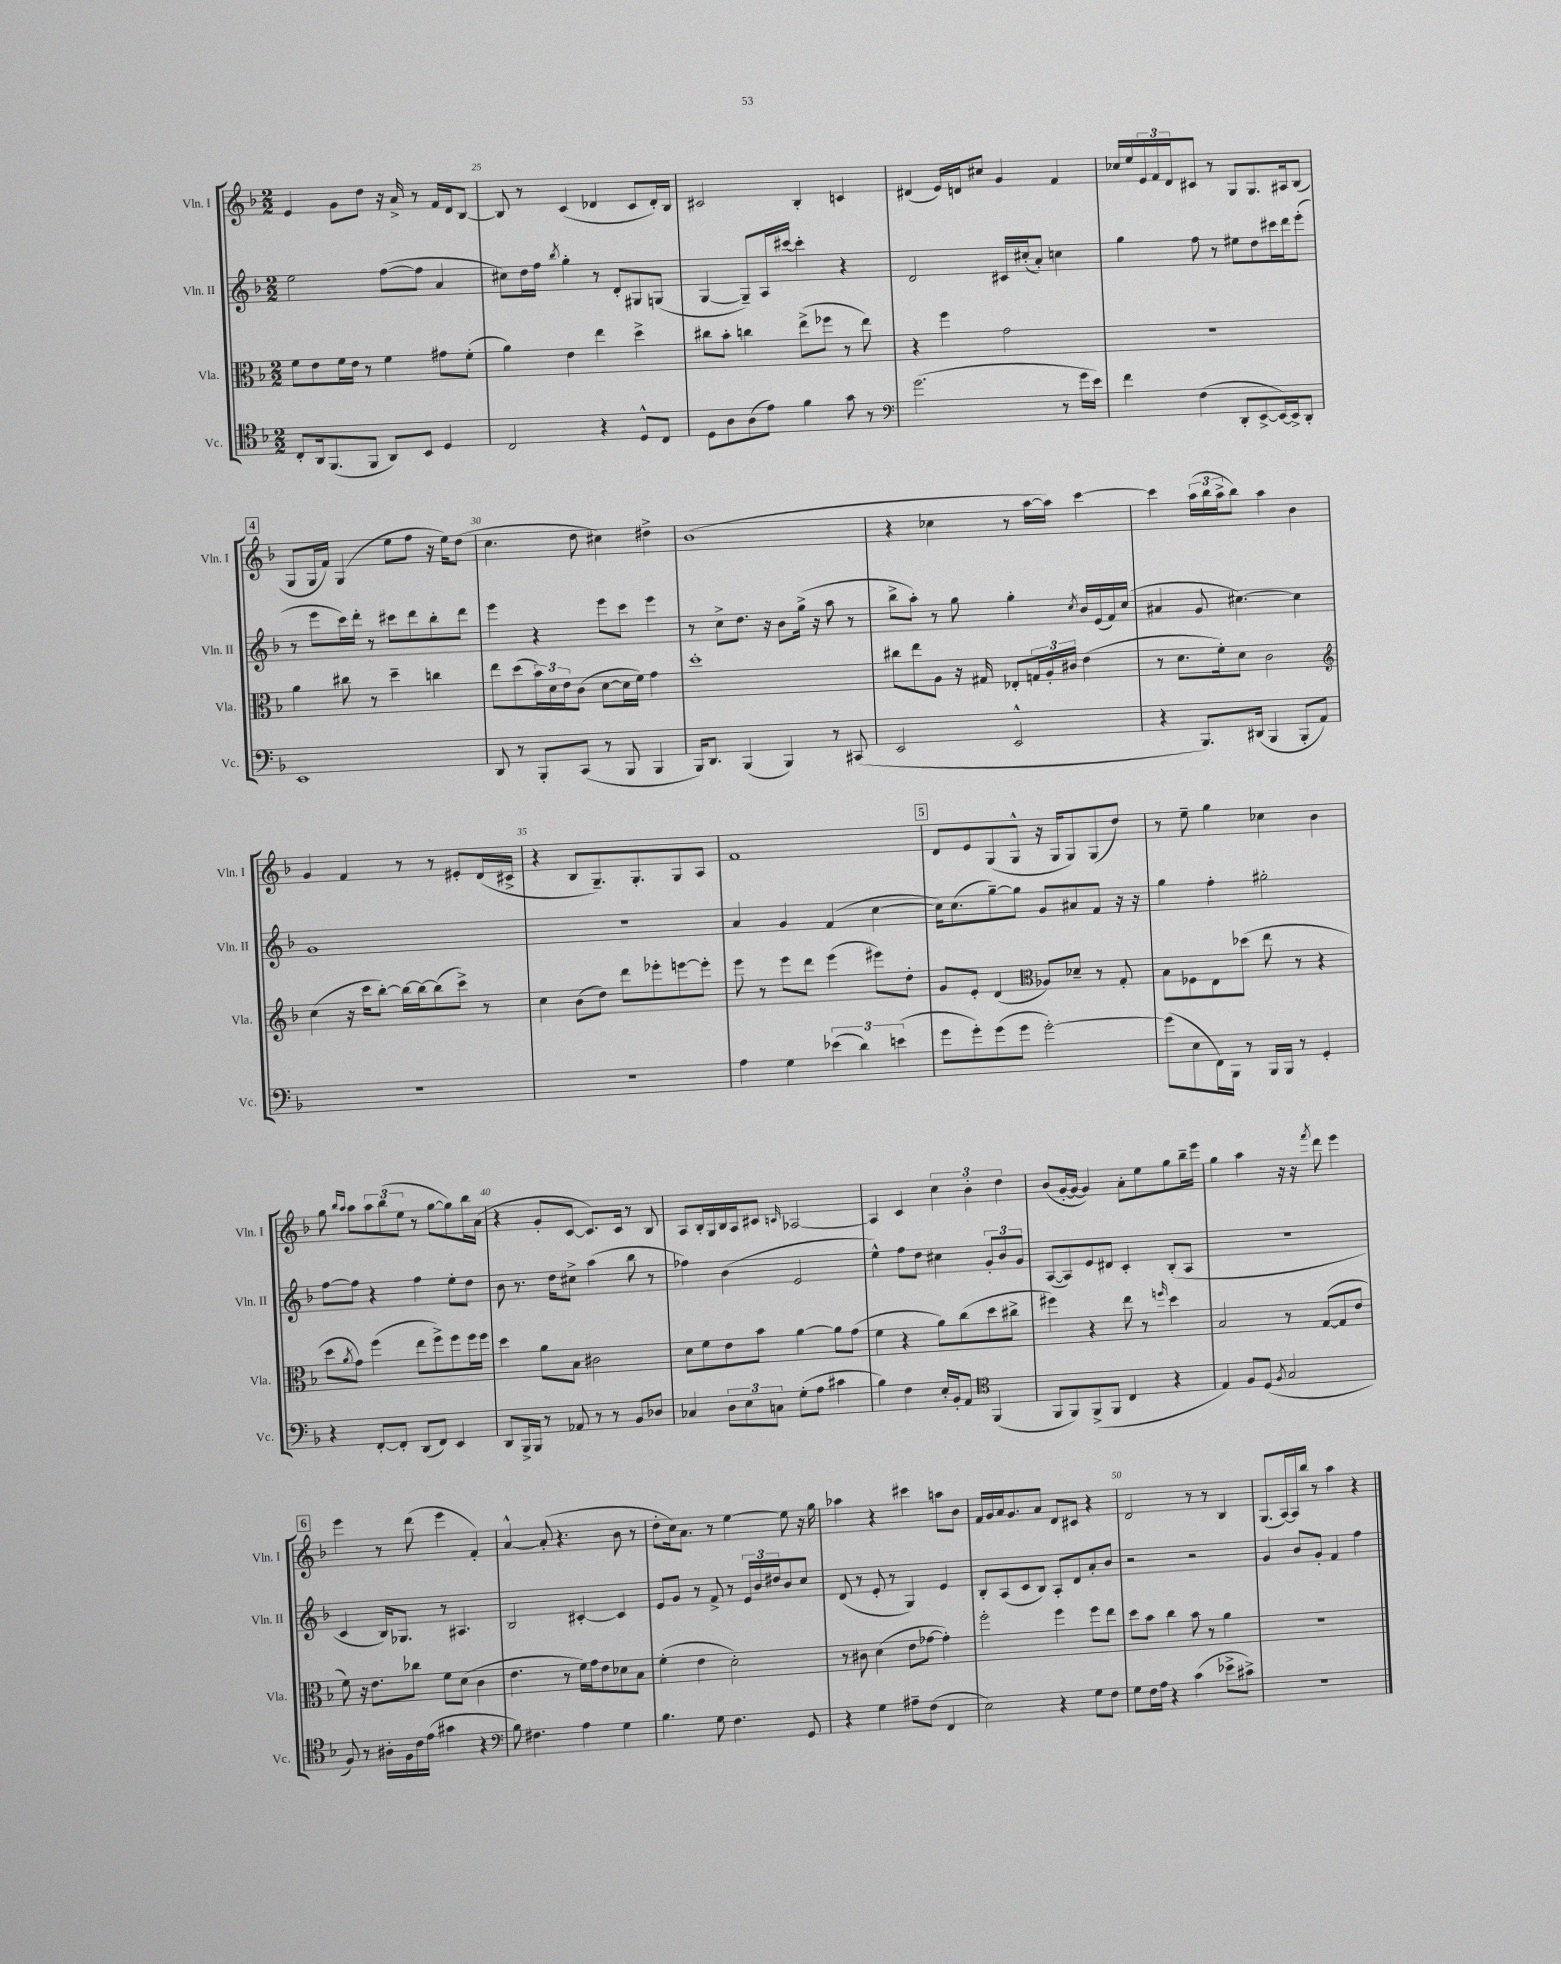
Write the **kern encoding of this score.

**kern	**kern	**kern	**kern
*staff4	*staff3	*staff2	*staff1
*clefC4	*clefC3	*clefG2	*clefG2
*k[b-]	*k[b-]	*k[b-]	*k[b-]
*M2/2	*M2/2	*M2/2	*M2/2
8C'	8f	2ee	4e
16AA	8e	.	.
(8.FF	.	.	.
.	16f	.	8g
.	16e	.	.
8FF	8r	.	8dd
8AA)	4f	([8ff	16r
.	.	.	16a^
8BB-	.	8ff]	8r
4D	8g#	4a	16f
.	.	.	16d
.	(8f'	.	[8B-
=	=	=	=
2C	4a)	8cc#)	8B-]
.	.	16dd	8r
.	.	16ff	.
.	.	8qbb-	.
.	4e	4gg'	(4c
4r	4ee	8r	4d-
.	.	8d'	.
8D^^	4dd^	8G#	8c
8C	.	(8G	16d-')
.	.	.	16B-
=	=	=	=
8D	8cc#	[4G	2c#
8A	8b-'	.	.
(8A	4cc	8G~])	.
8e)	.	16A	.
.	.	[16ccc#	.
4f	(8ee^	4ccc#']	4B-'
.	8ff-	.	.
8g	8r	4r	4c
8r	8ee)	.	.
=	=	=	=
*clefF4	*	*	*
(2.g	4r	2d	(4d#
.	4ff	.	16e)
.	.	.	16d
.	.	.	8cc#
.	2g	16c#	4g
.	.	(16cc#'	.
.	.	8a')	.
8r	.	4cc	4f
16g	.	.	.
16e)	.	.	.
=	=	=	=
4f	1r	4gg	16cc-
.	.	.	16ee
.	.	.	24e
.	.	.	24f
.	.	.	24d
(4F	.	8ff	8c#
.	.	8r	8r
8DD'	.	8ee#	8G
[8EE^	.	8dd	8.G
16EE_)	.	16ccc#	.
16EE^]	.	16ddd	16A#
8DD'	.	(8eee'	(8B-
=	=	=	=
1EE	4a	8r	8G
.	.	8eee	16G
.	.	.	16f)
.	8cc#	16ccc)	(4G
.	.	16ddd'	.
.	8r	8r	.
.	4dd~	8ccc#	8ee
.	.	8ddd	8ff
.	4cc	8bb-'	16r
.	.	.	16ee)
.	.	8ddd	(8dd
=	=	=	=
8DD	8ee	4eee	4.cc
8r	(8dd	.	.
8BBB-'	24b-)	4r	.
.	24d	.	.
.	24e	.	.
(8CC	(8c	.	8dd
8r	[8d	8eee	4cc#)
8BBB-	16d]	8ccc	.
.	16f)	.	.
4BBB-	4g	4eee	4dd#^
=	=	=	=
16BBB-)	1dd'	8r	(1b-
8.DD	.	.	.
.	.	8cc^	.
(4BBB-	.	8.dd	.
.	.	16r	.
4BBB-)	.	8b-	.
.	.	(16gg^	.
.	.	16r	.
8r	.	8aa	.
(8CC#	.	8r	.
=	=	=	=
2EE	8cc#	8bb-^	4r
.	8ee	8aa')	.
.	8A	8r	4cc-
.	16r	8gg	.
.	16G#	.	.
2EE^^	8E-'	4gg'	8r
.	24G	.	[16aa
.	24A'	.	.
.	.	.	16aa])
.	24c#	.	.
.	.	8qcc	.
.	(4e	16b-	[4ccc
.	.	(16e	.
.	.	16f)	.
.	.	(16cc	.
=	=	=	=
4r	8r	4a#	4ccc]
.	8.d	.	.
8.BBB-)	.	8g	(24aa
.	.	.	24bb-
.	16f')	.	.
.	.	.	24aa^
.	8d	[4.cc#)	8bb-)
(16DD#	.	.	.
4BBB-	2c	.	4aa
8BBB-'	.	4cc#]	4b-
8AA)	.	.	.
=	=	=	=
*	*clefG2	*	*
1r	(4cc	1g	4g
.	16r	.	4f
.	16ccc	.	.
.	[8bb-')	.	.
.	16bb-_	.	8r
.	16bb-_	.	.
.	(8bb-]	.	8r
.	8ccc^)	.	8e#'
.	8r	.	(16d
.	.	.	16c#^
=	=	=	=
1r	4cc	1r	4r
.	(8b-	.	8B-
.	8dd)	.	8.G~)
.	8ddd	.	.
.	.	.	8.G'
.	8eee-'	.	.
.	[8eee	.	8G
.	8eee']	.	8A
=	=	=	=
4A	8eee	4a	1f
.	8r	.	.
4G	8eee	4g	.
.	8ddd	.	.
(6e-	(4eee	(4f	.
6d)	.	.	.
.	8eee#)	[4cc	.
(6e	.	.	.
.	8dd'	.	.
=	=	=	=
8g	8g	16cc])	8d
.	.	(8.cc	.
8g')	8e'	.	8e
(8g	(4d	[8gg~)	(8G
8g	.	8gg]	8G^^
*	*clefC3	*	*
[2g')	8A-)	8g	16r
.	.	.	16G
.	8d-~	8a#	8G)
.	8r	8f	(8G
.	8G'	16r	8dd)
.	.	16r	.
=	=	=	=
(8g]	8B-	4gg	8r
8E	8F-	.	8ee~
16FF)	8E	4ff'	4gg
16BBB-	.	.	.
8r	(8dd-	.	.
16BBB-	8ee	2gg#'	4cc-
16BBB-	.	.	.
8r	8r	.	.
4GG'	4r	.	4b-
=	=	=	=
4r	8dd	[8ff	8gg
.	.	.	16qqbb-
.	8qa	.	16qqaa
.	8g)	8ff]	8aa
[8FF'	(4ff	4r	12aa
.	.	.	(12bb-
8FF']	.	.	.
.	.	.	12ee
(8DD	8ee	4ff	8r
8FF)	8ff^)	.	[8gg
4EE	8ff	8ee'	8gg])
.	16ff	8dd	16bb-
.	16ff	.	(16a
=	=	=	=
8DD	4dd	8b-	4r
16BBB-^	.	8.r	.
16BBB-	.	.	.
8r	8a	.	8g'
.	.	16dd	.
8AA-	8B-	8cc#^	[8c
8r	2c#	(4aa	8.c])
8r	.	.	.
.	.	.	16c
8BB-	.	8bb-	8r
8D-	.	8r	8B-
=	=	=	=
4C-	8d	4ff-)	8A
.	8f	.	16B-'
.	.	.	16G
12D	8e	(4b-	16B-
.	.	.	16A
12E	.	.	.
.	8b-	.	8c#
12C	.	.	.
.	.	.	16qqc
(8G'	[4a	2e	[2A-
8A	.	.	.
4c#	8a]	.	.
.	(8g	.	.
=	=	=	=
4B-)	4f	4ee^^)	4A-]
4F	4r	8ff	4c
.	.	8dd	.
16E'	8a)	4cc#	6cc
16BB-'	.	.	.
8AA	(8cc	.	.
.	.	.	6b-'
*clefC4	*	*	*
(4FF	8dd	12g'	.
.	.	12b-	6dd
.	8cc#^	.	.
.	.	12g	.
=	=	=	=
8FF	4ff#)	([8A	(8b-
8FF)	.	8A])	[16g'
.	.	.	16g_
(8FF^	4r	8e	4g])
8FF	.	8d#	.
4C	8ee	4c'	8a'
.	8r	.	8ee
.	16qqff	.	.
4r	4dd	(8B-'	8gg
.	.	8A	16bb-~
.	.	.	16eee
=	=	=	=
4E)	2B-	1r	4gg
8F	.	.	4aa
(8D	.	.	.
8qF	.	.	.
2G	8r	.	16r
.	.	.	16r
.	.	.	8qfff
.	([8G	.	8ddd
.	8G]	.	4eee
.	8e	.	.
=	=	=	=
8F)	8f)	4c	4eee
8r	16r	.	.
.	8.e	.	.
16A#'	.	16B-)	8r
16F	.	8.G-	.
16c	8cc-	.	(8ddd
(16e	.	.	.
4g#	8f	8r	4eee
.	(8d	4.A#	.
4r	4c	.	4f')
=	=	=	=
*clefF4	*	*	*
8B-)	4.e	2B-	[4a^^
4.F#	.	.	.
.	.	.	(8a']
.	8r	.	4.r
4A	16f)	[4c#'	.
.	16g	.	.
.	8e	.	.
4G	8d-	4c#]	8b-
.	8B-	.	8r
=	=	=	=
4.B-	(4f'	8e	8dd'
.	.	8g	16cc)
.	.	.	8.a
.	4e	8r	.
8G	.	8f^	8r
4.F	2d')	8r	[4ee
.	.	24e	.
.	.	24b-	.
.	.	24dd#	.
.	.	8b-	8ee]
8GG	.	8cc	16r
.	.	.	16gg
=	=	=	=
4r	8r	(8d	4aa-
.	8c#	8r	.
4G	(4d	8e'	4r
.	.	8r	.
8A#~	8e	4G)	4ccc#
(8F	[8g-	.	.
4FF	4g-'])	4e	8aa
.	.	.	8b-
=	=	=	=
2E)	2ff'	8B-'	16f
.	.	.	16g
.	.	(8A	16a
.	.	.	8.g
.	.	8c	.
.	.	8B-)	8a
4r	4ff	8A'	8d
.	.	8d	8c#
8G	8ff	8a'	4r
8F	8ee	8b-	.
=	=	=	=
8G	8dd	2r	2d
16F	8b-	.	.
16A	.	.	.
4r	4cc	.	.
(4c	8b-	2r	8r
.	8r	.	8r
8e-^	4a	.	4B-
8c#^)	.	.	.
=	=	=	=
1r	1r	4g	(8.G
.	.	.	[16A)
.	.	8b-	16A]
.	.	.	16bb-
.	.	8g'	8r
.	.	4f	4aa
.	.	4ff	4r
==	==	==	==
*-	*-	*-	*-
